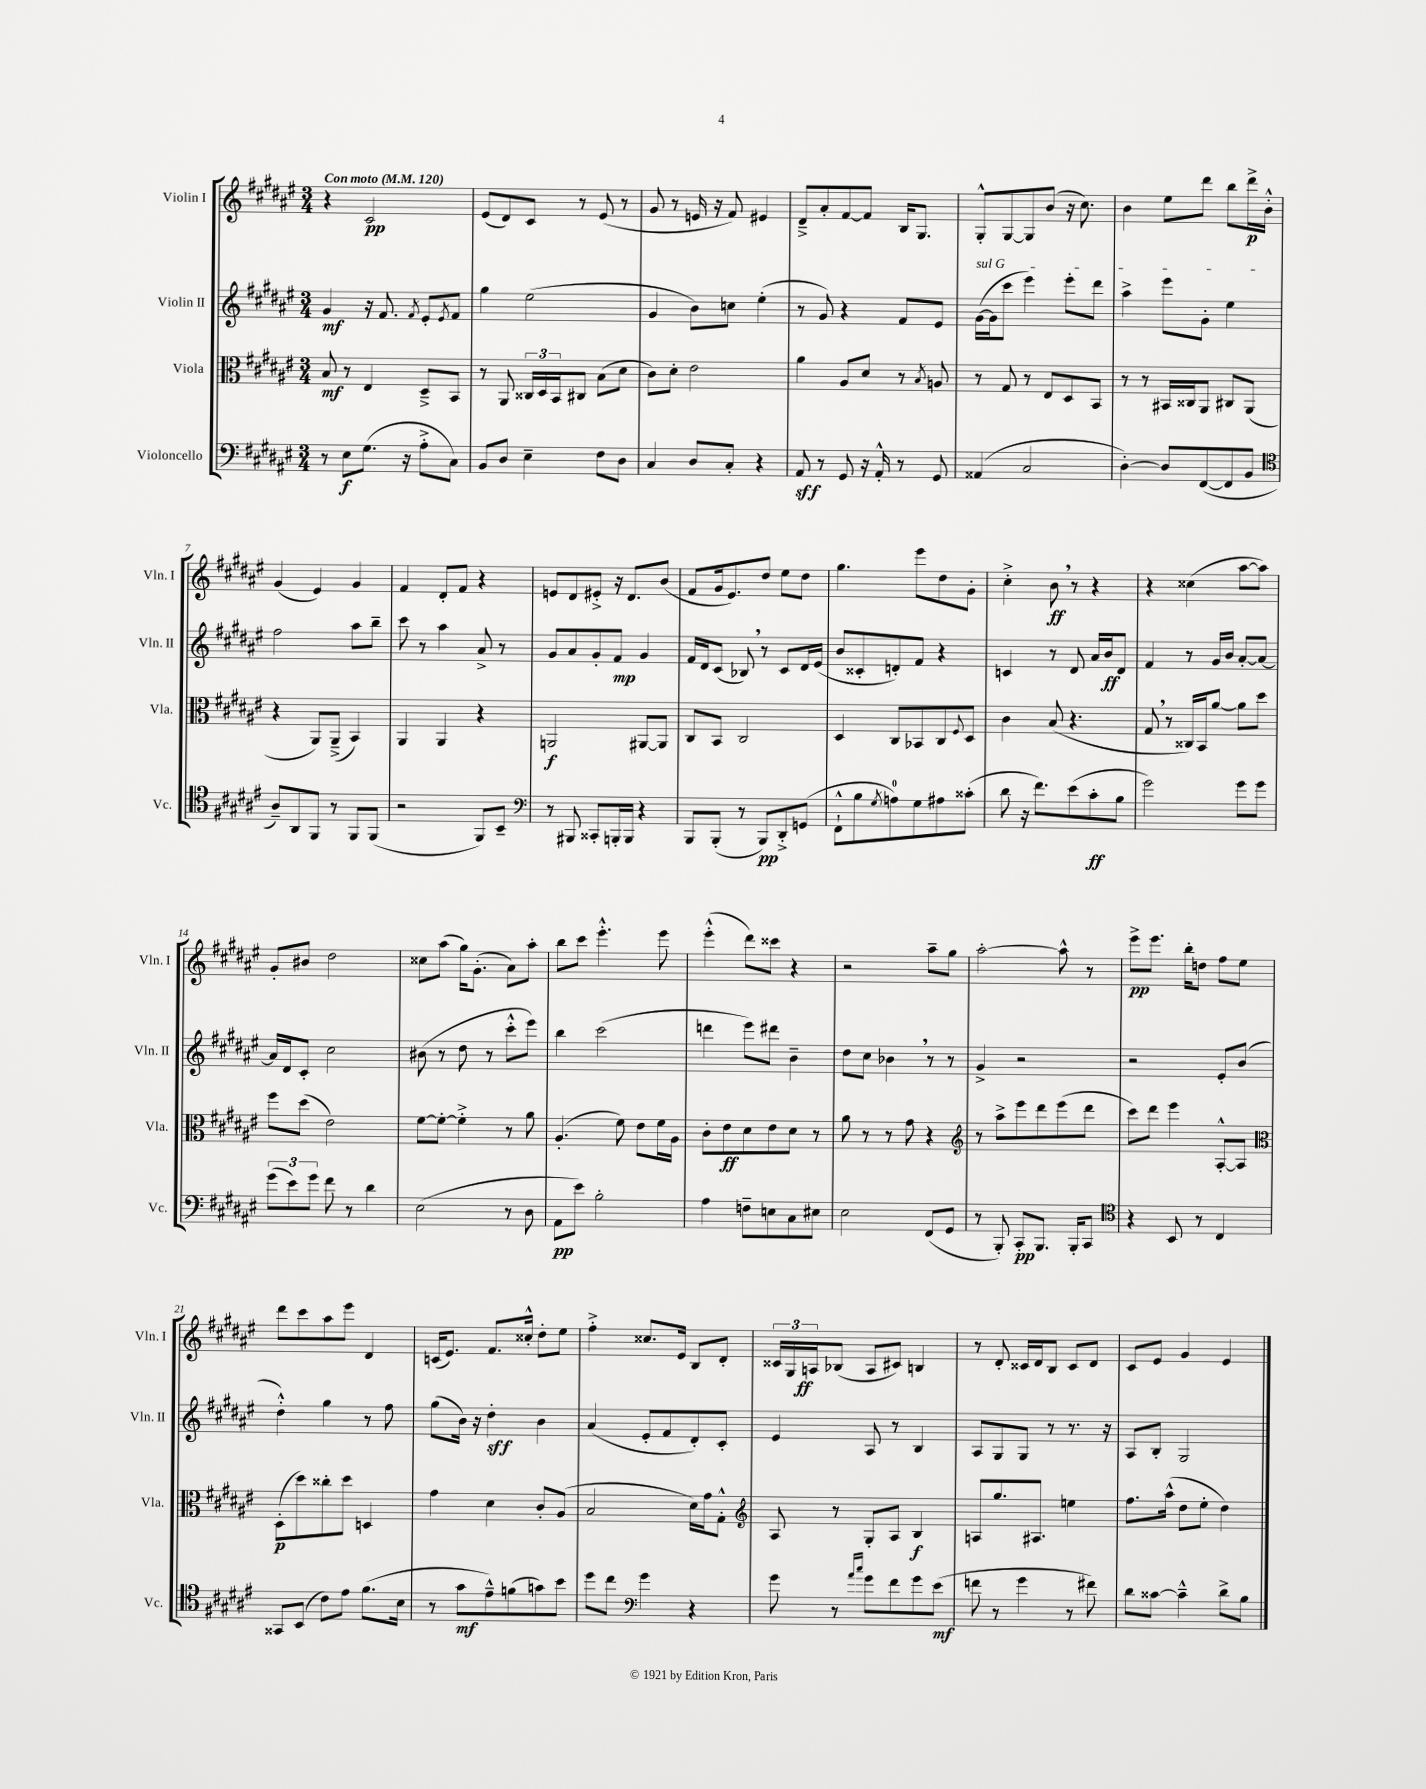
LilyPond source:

<<
\new StaffGroup <<
\new Staff = "s0" \with { instrumentName = "Violin I" shortInstrumentName = "Vln. I" } {
    \clef treble \key fis \major \numericTimeSignature \time 3/4 \tempo "Con moto" 4 = 120
    r4 cis'2\pp |
    eis'8( dis'8) cis'8 r8 eis'8( r8 |
    gis'8 r8 e'16 r16 fis'8) eis'4 |
    dis'8---> ais'8-. fis'8~ fis'8 b16 gis8. |
    gis8-.-^ gis8~ gis8 b'8( r16 cis''8.) |
    b'4 eis''8 dis'''8 b''8 dis'''16->\p b'16-.-^ |
    gis'4( eis'4) gis'4 |
    fis'4 dis'8-. fis'8 r4 |
    e'8 dis'8 eis'8-.-> r16 dis'8. b'8( |
    fis'8 gis'16 eis'8.) dis''8 eis''8 dis''8 |
    gis''4. eis'''8 dis''8 gis'8-. |
    cis''4-.-> b'8\ff \breathe r8 r4 |
    r4 cisis''4( ais''8~ ais''8) |
    gis'8-. bis'8 dis''2 |
    cisis''8 ais''8( gis''16) gis'8.-.( ais'8) ais''8-. |
    b''8 cis'''8 eis'''4.-.-^ eis'''8 |
    eis'''4-.-^( dis'''8) cisis'''8 r4 |
    r2 ais''8-- gis''8 |
    ais''2~-. ais''8-^ r8 |
    eis'''8->\pp eis'''8. b''16-. d''8 fis''8 eis''8 |
    dis'''8 cis'''8 ais''8 eis'''8 dis'4 |
    c'16( eis'8.) fis'8. cisis''16-.-^ dis''8-. eis''8 |
    fis''4-.-> cisis''8. eis'16 b8 dis'8-. |
    \tuplet 3/2 { cisis'16 gis16 a16\ff } bes8( a8 cis'8) b4 |
    r8 dis'8-. cisis'16 dis'16 b8 cisis'8 dis'8 |
    cis'8 eis'8 gis'4 eis'4 \bar "|." |
}
\new Staff = "s1" \with { instrumentName = "Violin II" shortInstrumentName = "Vln. II" } {
    \clef treble \key fis \major \numericTimeSignature \time 3/4
    gis'4\mf r16 fis'8. \acciaccatura { fis'8 } eis'8-. \acciaccatura { eis'8 } fis'8 |
    gis''4 eis''2( |
    gis'4 b'8) c''8 eis''4-.( |
    r8 gis'8) r4 fis'8 eis'8 |
    \once \override TextSpanner.bound-details.left.text = \markup { \italic "sul G" } gis'16~\startTextSpan( gis'16 cis'''8 eis'''4) eis'''8-. dis'''8 |
    ais''4-> eis'''8 gis'8-. eis''4\stopTextSpan |
    fis''2 ais''8 b''8-- |
    cis'''8 r8 ais''4 ais'8-> r8 |
    gis'8 ais'8 gis'8-. fis'8\mp gis'4 |
    fis'16 dis'16 cis'8( bes8) \breathe r8 cis'8 dis'16 eis'16( |
    b'8 cisis'8-. d'8-.) fis'8 r4 |
    c'4 r8 dis'8 ais'16 b'16\ff dis'8 |
    fis'4 r8 gis'16 b'16 ais'8~-. ais'8~ |
    ais'16 dis'16 cis'8-. cis''2 |
    bis'8( r8 dis''8 r8 cis'''8-.-^ eis'''8) |
    b''4 cis'''2( |
    d'''4 eis'''8) dis'''8 b'4-- |
    dis''8 cis''8 bes'4 \breathe r8 r8 |
    gis'4-> r2 |
    r2 eis'8-. b'8( |
    dis''4-.-^) gis''4 r8 fis''8 |
    gis''8( b'16) r16 dis''4-.\sff b'4 |
    ais'4( eis'8-. fis'8 dis'8-.) cis'8-. |
    eis'4 ais8 r8 b4 |
    ais8 gis8 gis8 r8 r8. r16 |
    ais8 b8-. gis2 \bar "|." |
}
\new Staff = "s2" \with { instrumentName = "Viola" shortInstrumentName = "Vla." } {
    \clef alto \key fis \major \numericTimeSignature \time 3/4
    b8\mf r8 eis4 dis8---> b,8 |
    r8 ais,8 \tuplet 3/2 { cisis16 dis16 b,16 } cis8 b8( dis'8 |
    cis'8) dis'8-. eis'2 |
    ais'4 ais8 dis'8 r8 \acciaccatura { b8 } a8 |
    r8 gis8 r8 eis8 dis8 b,8 |
    r8 r8 bis,16 cisis16 ais,8 cis8 ais,8( |
    r4 ais,8) ais,8--->( b,4) |
    ais,4 ais,4 r4 |
    a,2\f ais,8~ ais,8 |
    cis8 b,8 cis2 |
    dis4 cis8 bes,8 cis8 \appoggiatura { fis8 } dis8 |
    cis'4 b8( r4. |
    gis8 \breathe r8 cisis16) b,16 ais'8~ ais'8 dis''8 |
    fis''8 dis''8( eis'2) |
    fis'8~ fis'8~-. fis'4-.-> r8 ais'8 |
    ais4.-.( fis'8) eis'8 fis'16 ais16 |
    cis'8-. eis'8\ff dis'8 eis'8 dis'8 r8 |
    ais'8 r8 r8 gis'8 r4 |
    \clef treble r8 ais''8-> eis'''8 dis'''8 eis'''8( dis'''8 |
    cis'''8) dis'''8 eis'''4 ais8~-.-^ ais8 |
    \clef alto dis8-.\p( dis''8) cisis''8-. dis''8 d4 |
    gis'4 dis'4 cis'8-. ais8( |
    b2 dis'16) gis'16 gis8-.-^ |
    \clef treble ais8 r8 gis8-. ais8 b4\f |
    a8 gis''8. ais8. e''4 |
    fis''8. ais''16-^( dis''8 eis''8-. dis''4) \bar "|." |
}
\new Staff = "s3" \with { instrumentName = "Violoncello" shortInstrumentName = "Vc." } {
    \clef bass \key fis \major \numericTimeSignature \time 3/4
    r8 eis8\f gis8.( r16 ais8-.-> cis8) |
    b,8 dis8 eis4-- fis8 dis8 |
    cis4 dis8 cis8-. r4 |
    ais,8\sff r8 gis,8 r16 ais,16-.-^ r8 gis,8 |
    aisis,4( cis2 |
    dis4~-.) dis8 fis,8~( fis,8 b,8 |
    \clef tenor ais8--) ais,8 fis,8 r8 fis,8 fis,8( |
    r2 fis,8) b,8-- |
    \clef bass r8 bis,,8 cisis,8-. b,,16-. b,,16 r4 |
    b,,8 b,,8-.( r8 b,,8\pp) dis,8-.-> g,8( |
    fis,8-!-^ b8 \acciaccatura { gis8 } a8-0) gis8 ais8 cisis'8-.( |
    dis'8 r16 fis'8.) eis'8( cis'8-.\ff b8 |
    gis'2) gis'8 gis'8 |
    \tuplet 3/2 { gis'8( eis'8) gis'8 } fis'8 r8 dis'4 |
    eis2( r8 dis8 |
    ais,8\pp eis'8) b2-. |
    ais4 f8-- e8 cis8 eis8 |
    eis2 fis,8( gis,8 |
    r8 b,,8-.) cis,8-.\pp b,,8. b,,16-. cis,8 |
    \clef tenor r4 b,8 r8 cis4 |
    gisis,8 b,8( cis'8) eis'8 fis'8.( b16 |
    r8 gis'8\mf eis'8---^) f'8( g'8) b'8 |
    dis''8 cis''8 \clef bass gis'4 r4 |
    gis'8 r8 \grace { ais'16 cis''16 } gis'8 fis'8 gis'8 eis'8\mf( |
    f'8 r8 gis'4 r8 fis'8) |
    dis'8 cisis'8~ cisis'4---^ dis'8-> b8 \bar "|." |
}
>>
>>
